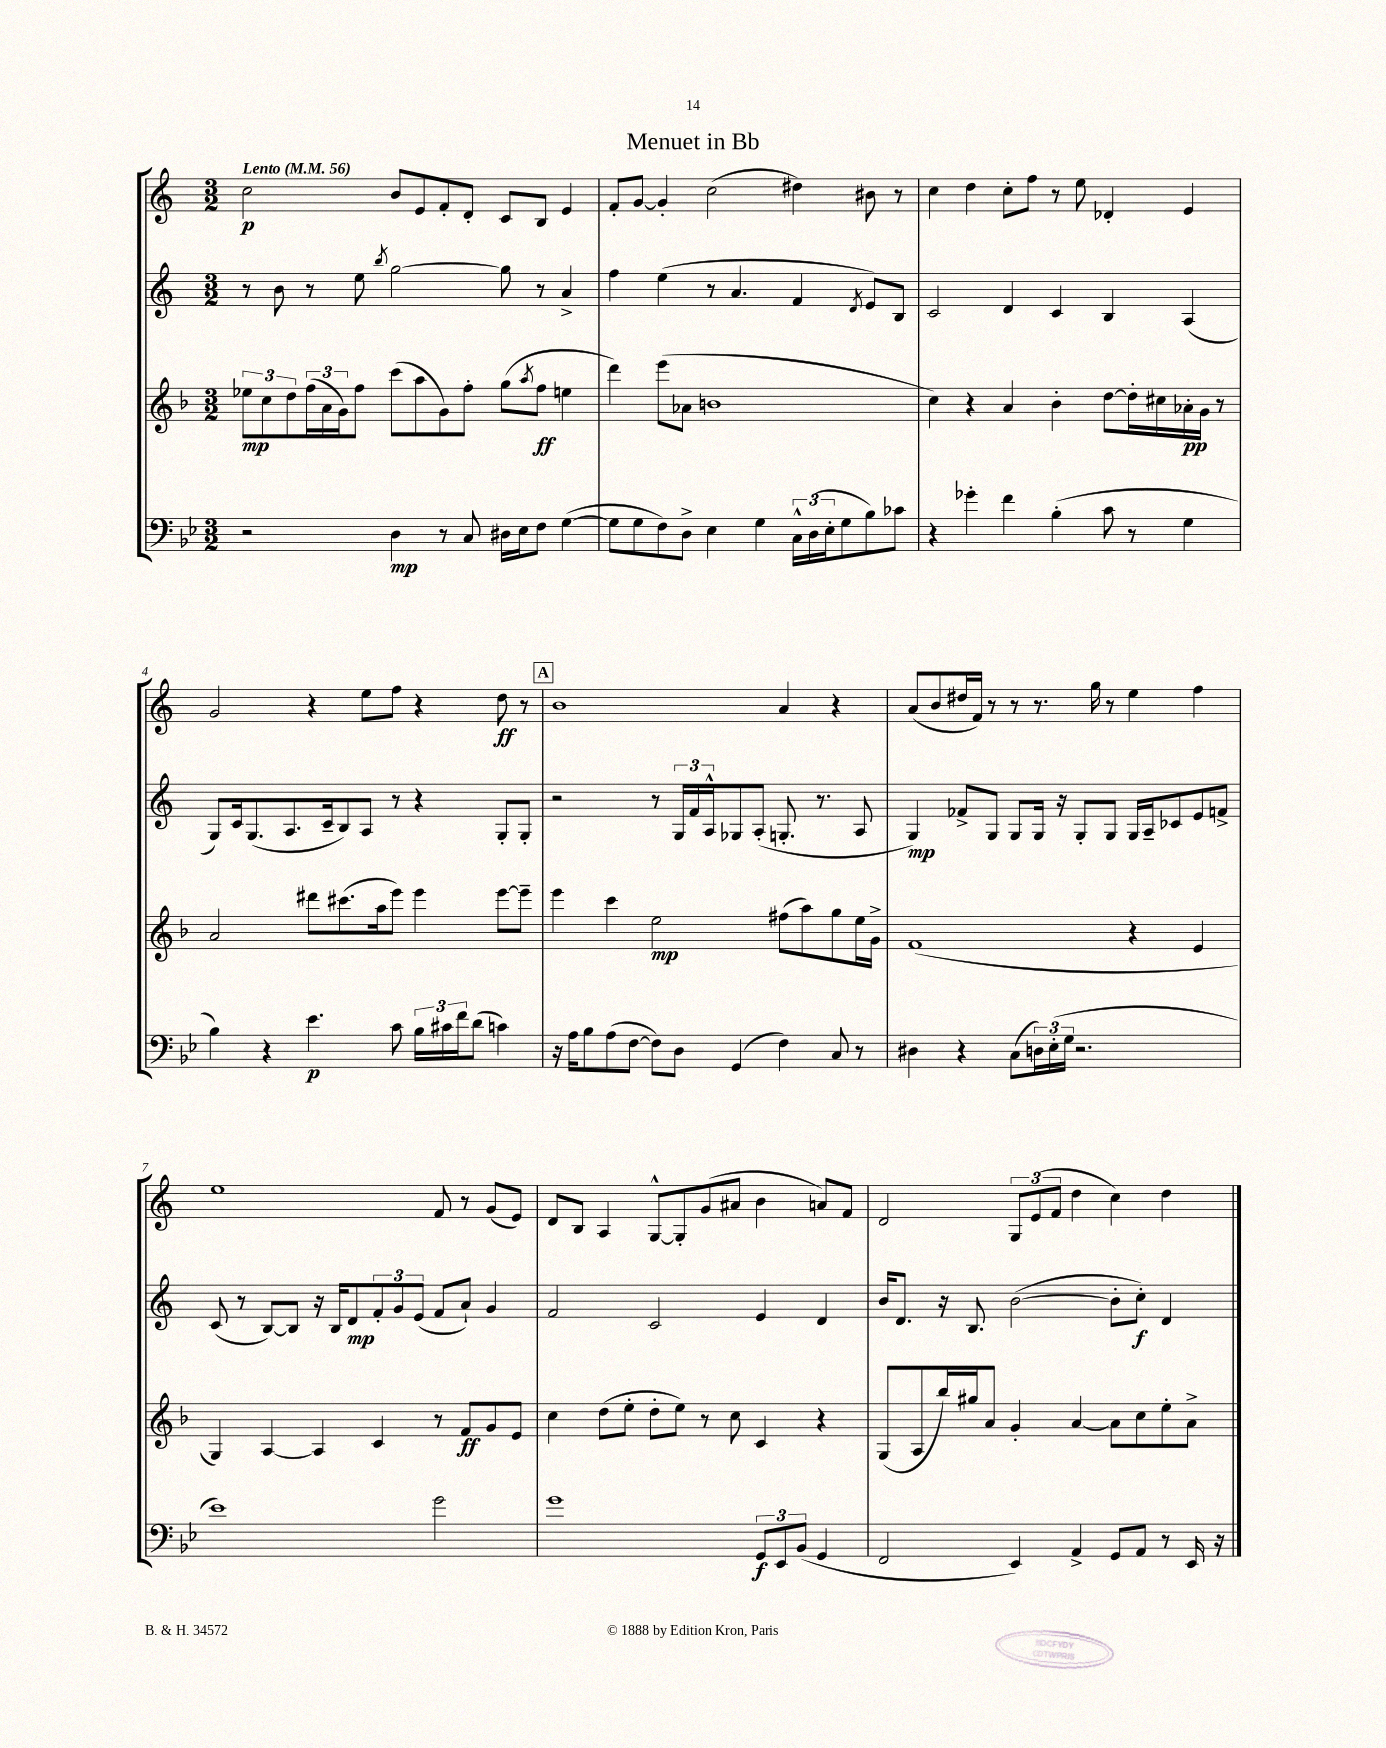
\header { title = "Menuet in Bb" }
<<
\new StaffGroup <<
\new Staff = "s0" {
    \clef treble \key c \major \numericTimeSignature \time 3/2 \tempo "Lento" 4 = 56
    c''2\p b'8 e'8 f'8-. d'8-. c'8 b8 e'4 |
    f'8-. g'8~ g'4-. c''2( dis''4) bis'8 r8 |
    c''4 d''4 c''8-. f''8 r8 e''8 des'4-. e'4 |
    g'2 r4 e''8 f''8 r4 d''8\ff r8 |
    \mark \markup { \box "A" } b'1 a'4 r4 |
    a'8( b'8 dis''16 f'16) r8 r8 r8. g''16 r8 e''4 f''4 |
    e''1 f'8 r8 g'8( e'8) |
    d'8 b8 a4 g8~-^ g8-. g'8( ais'8 b'4 a'8) f'8 |
    d'2 \tuplet 3/2 { g8 e'8( f'8 } d''4 c''4) d''4 \bar "|." |
}
\new Staff = "s1" {
    \clef treble \key c \major \numericTimeSignature \time 3/2
    r8 b'8 r8 e''8 \acciaccatura { b''8 } g''2~ g''8 r8 a'4-> |
    f''4 e''4( r8 a'4. f'4 \acciaccatura { d'8 } e'8) b8 |
    c'2 d'4 c'4 b4 a4( |
    g8) c'16 g8.( a8. c'16-- b8) a8 r8 r4 g8-. g8-. |
    \mark \markup { \box "A" } r2 r8 \tuplet 3/2 { g16 f'16 a16-^ } ges8 a8-.( g8.-. r8. a8 |
    g4\mp) fes'8-> g8 g8 g16 r16 g8-. g8 g16 a16-- ces'8 e'8 f'8-> |
    c'8( r8 b8~) b8 r16 b16 d'8\mp \tuplet 3/2 { f'8-. g'8 e'8( } f'8 a'8-!) g'4 |
    f'2 c'2 e'4 d'4 |
    b'16 d'8. r16 b8. b'2~( b'8-. c''8-.\f) d'4 \bar "|." |
}
\new Staff = "s2" {
    \clef treble \key f \major \numericTimeSignature \time 3/2
    \tuplet 3/2 { ees''8\mp c''8 d''8 } \tuplet 3/2 { f''16( a'16 g'16) } f''8 c'''8( a''8 g'8) f''8-. g''8( \acciaccatura { a''8 } f''8\ff e''4 |
    d'''4) e'''8( aes'8 b'1 |
    c''4) r4 a'4 bes'4-. d''8~ d''16-. cis''16 aes'16-.\pp g'16 r8 |
    a'2 dis'''8 cis'''8.( a''16 e'''8) e'''4 e'''8~ e'''8-- |
    \mark \markup { \box "A" } e'''4 c'''4 e''2\mp fis''8( a''8) g''8 e''16 g'16-> |
    f'1( r4 e'4 |
    g4) a4~ a4 c'4 r8 f'8\ff g'8 e'8 |
    c''4 d''8( e''8-. d''8-. e''8) r8 c''8 c'4 r4 |
    g8( a8 bes''16) gis''16 a'8 g'4-. a'4~ a'8 c''8 e''8-. a'8-> \bar "|." |
}
\new Staff = "s3" {
    \clef bass \key bes \major \numericTimeSignature \time 3/2
    r2 d4\mp r8 c8 dis16 ees16 f8 g4~( |
    g8 g8 f8) d8-> ees4 g4 \tuplet 3/2 { c16-^ d16( ees16-. } g8 bes8) ces'8 |
    r4 ges'4-. f'4 bes4-.( c'8 r8 g4 |
    bes4) r4 ees'4.\p c'8 \tuplet 3/2 { bes16 cis'16 f'16 } d'8( c'4) |
    \mark \markup { \box "A" } r16 a16 bes8 a8( f8~ f8) d8 g,4( f4) c8 r8 |
    dis4 r4 c8( \tuplet 3/2 { d16) ees16-.( g16 } r2. |
    ees'1) g'2 |
    g'1 \tuplet 3/2 { g,8\f ees,8 bes,8( } g,4 |
    f,2 ees,4) a,4-> g,8 a,8 r8 ees,16 r16 \bar "|." |
}
>>
>>
